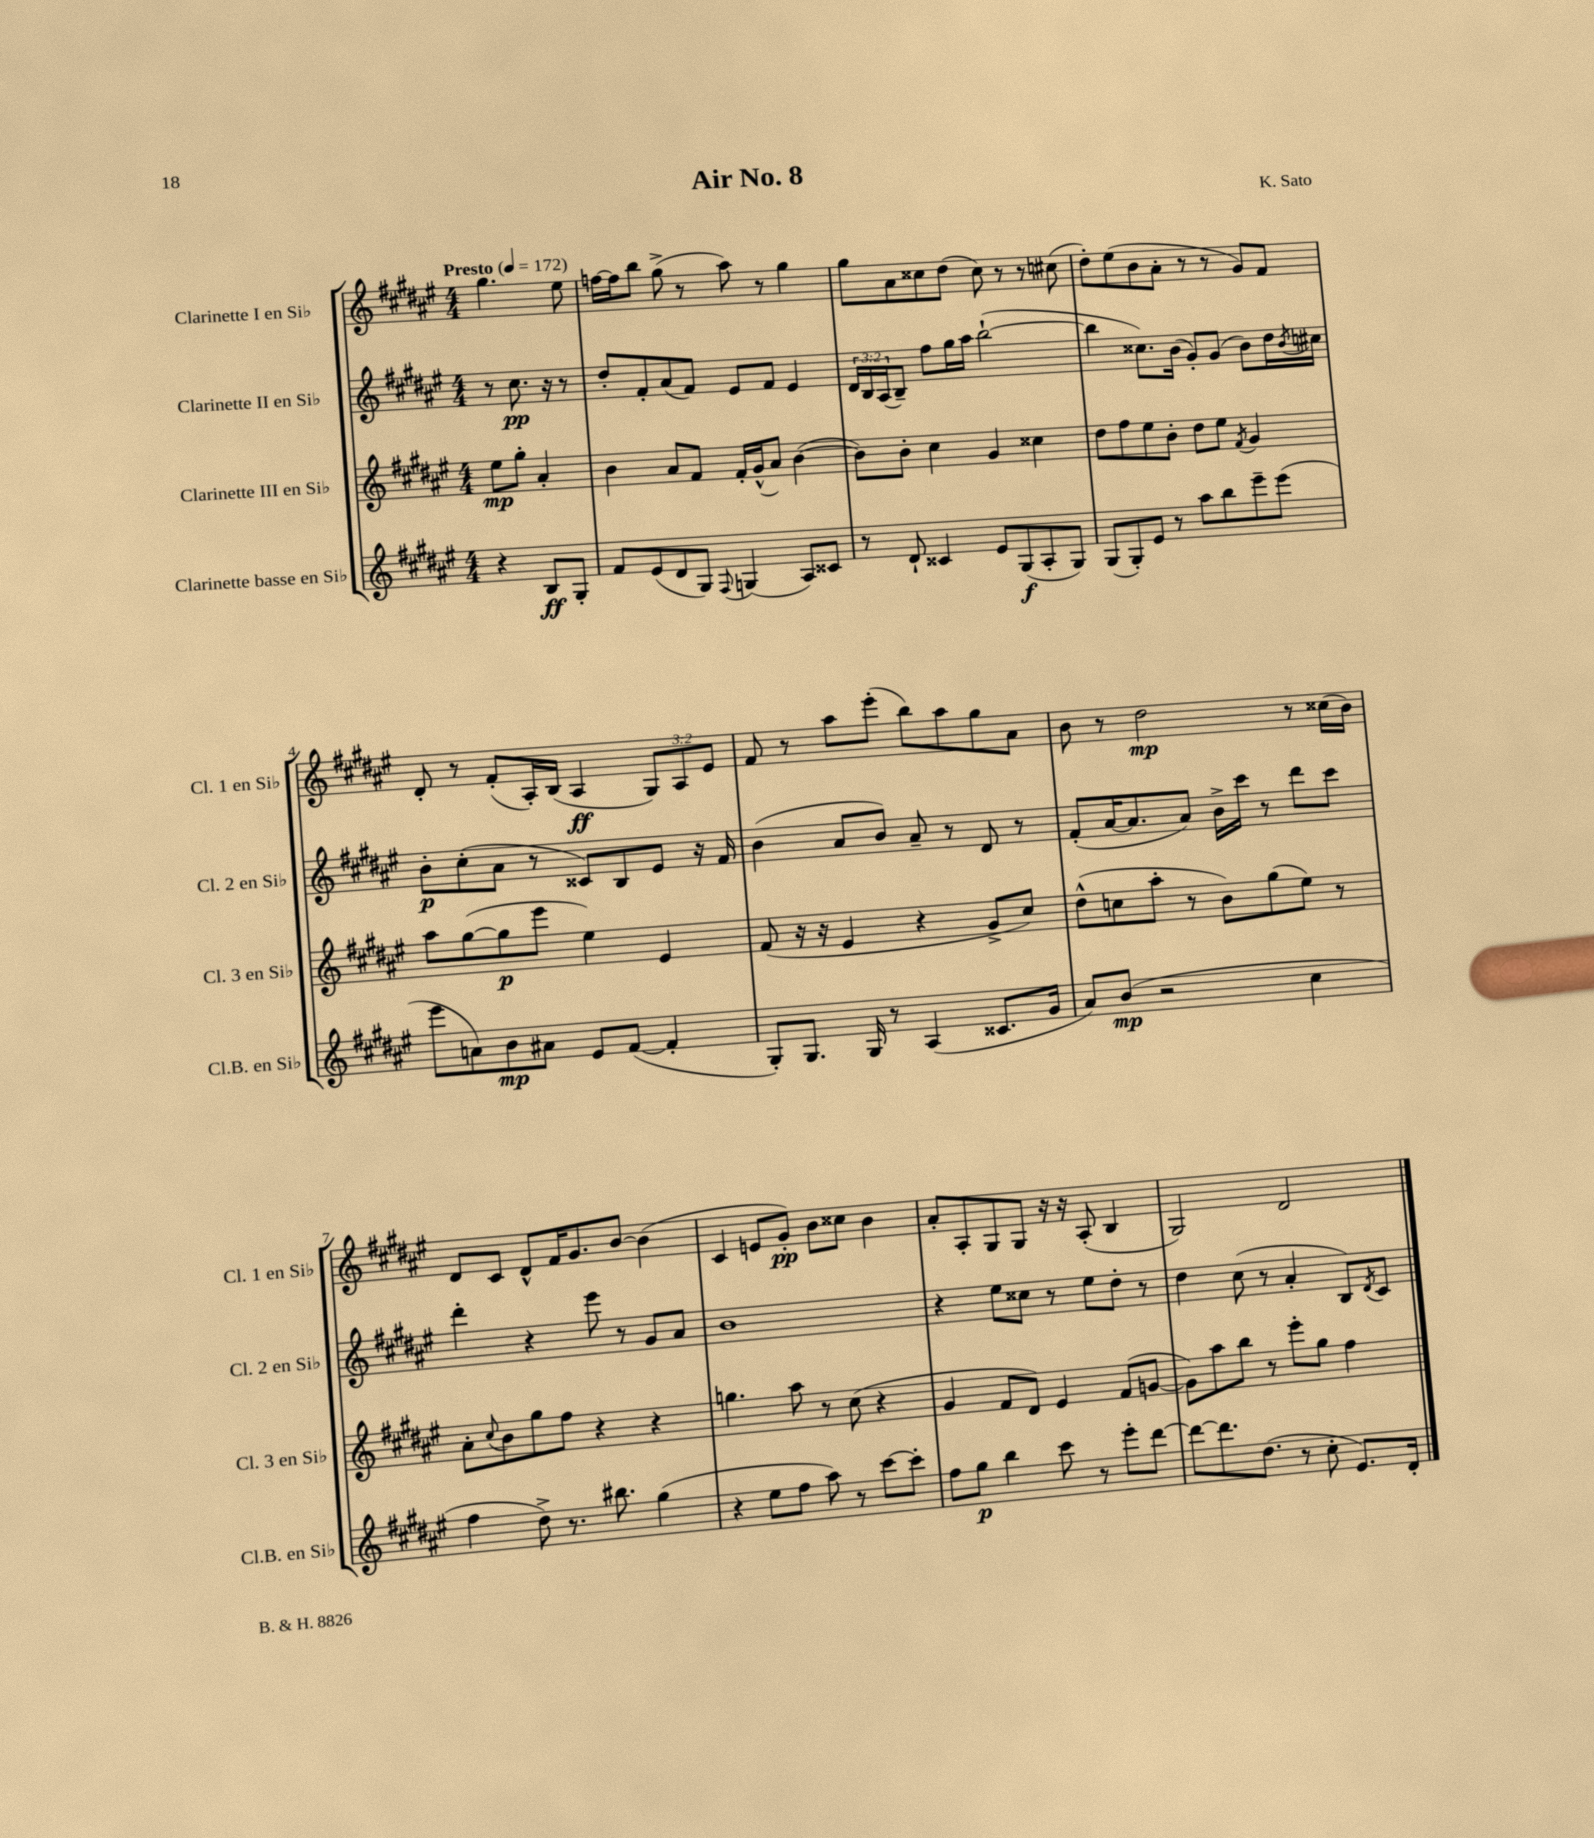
\header { title = "Air No. 8" composer = "K. Sato" }
<<
\new StaffGroup <<
\new Staff = "s0" \with { instrumentName = "Clarinette I en Sib" shortInstrumentName = "Cl. 1 en Sib" } {
    \clef treble \key fis \major \numericTimeSignature \time 4/4 \override Staff.TupletNumber.text = #tuplet-number::calc-fraction-text \partial 2 \tempo "Presto" 4 = 172
    gis''4. eis''8 |
    f''16~ f''16 b''8 gis''8->( r8 ais''8) r8 gis''4 |
    gis''8 ais'8 cisis''8 dis''8( cisis''8) r8 r8 cis''8( |
    dis''8-.) eis''8( b'8 ais'8-. r8 r8 gis'8) fis'8 |
    dis'8-. r8 fis'8-.( ais16-.) b16( ais4\ff \tuplet 3/2 { gis8) ais8 eis'8 } |
    fis'8 r8 ais''8 eis'''8-.( b''8) ais''8 gis''8 ais'8 |
    b'8 r8 dis''2\mp r8 cisis''16( b'16) |
    dis'8 cis'8 dis'8-^ fis'16 gis'8. b'8~ b'4( |
    cis'4 e'8 gis'8-.\pp) b'8 cisis''8 b'4 |
    ais'8-. ais8-. gis8 gis8 r16 r16 ais8-.( b4 |
    gis2) dis'2 \bar "|." |
}
\new Staff = "s1" \with { instrumentName = "Clarinette II en Sib" shortInstrumentName = "Cl. 2 en Sib" } {
    \clef treble \key fis \major \numericTimeSignature \time 4/4 \override Staff.TupletNumber.text = #tuplet-number::calc-fraction-text \partial 2
    r8 cis''8.\pp r16 r8 |
    dis''8-. fis'8-. ais'8( fis'8) eis'8 fis'8 eis'4 |
    \tuplet 3/2 { dis'16 b16 ais16( } b8--) fis''8 gis''16 ais''16 b''2~-!( |
    b''4 cisis''8.) b'16( gis'8-.) gis'8( b'8) dis''16 \acciaccatura { b'8 } cis''16 |
    b'8-.\p cis''8-.( ais'8 r8 cisis'8) b8 eis'8 r16 fis'16 |
    b'4( ais'8 b'8) ais'8-- r8 dis'8 r8 |
    fis'8-.( ais'16~ ais'8. ais'8) b'16-> cis'''16 r8 dis'''8 cis'''8 |
    dis'''4-. r4 eis'''8 r8 gis'8 ais'8 |
    b'1 |
    r4 eis''8 cisis''8 r8 eis''8 dis''8-. r8 |
    dis''4 cis''8( r8 ais'4-. b8) \acciaccatura { dis'8 } cis'8 \bar "|." |
}
\new Staff = "s2" \with { instrumentName = "Clarinette III en Sib" shortInstrumentName = "Cl. 3 en Sib" } {
    \clef treble \key fis \major \numericTimeSignature \time 4/4 \partial 2
    eis''8\mp gis''8-. ais'4-. |
    b'4 ais'8 fis'8 fis'16-. gis'16-^( ais'8) b'4~( |
    b'8) b'8-. cis''4 gis'4 cisis''4 |
    dis''8 fis''8 eis''8 b'8-. dis''8 eis''8 \acciaccatura { fis'8 } gis'4 |
    ais''8 gis''8~( gis''8\p eis'''8 eis''4) eis'4 |
    fis'8( r16 r16 eis'4 r4 gis'8-> cis''8) |
    dis''8-^( c''8 ais''8-. r8 b'8) gis''8( eis''8) r8 |
    ais'8-. \appoggiatura { cis''8 } b'8 gis''8 fis''8 r4 r4 |
    g''4. ais''8 r8 cis''8( r4 |
    gis'4 fis'8 dis'8) eis'4 fis'8( g'8~ |
    g'8) ais''8 b''8 r8 eis'''8-. gis''8 fis''4 \bar "|." |
}
\new Staff = "s3" \with { instrumentName = "Clarinette basse en Sib" shortInstrumentName = "Cl.B. en Sib" } {
    \clef treble \key fis \major \numericTimeSignature \time 4/4 \partial 2
    r4 b8\ff gis8-. |
    fis'8 eis'8( dis'8 gis8) \appoggiatura { fis8 } g4( ais8) cisis'8 |
    r8 dis'8-! cisis'4 eis'8 gis8\f( ais8-. gis8) |
    gis8( gis8-.) eis'8 r8 ais''8 b''8 eis'''8-- eis'''8( |
    eis'''8 a'8) b'8\mp ais'8 eis'8 fis'8~( fis'4-. |
    gis8-.) gis8. gis16 r8 ais4( cisis'8. gis'16 |
    ais'8) b'8\mp( r2 cis''4 |
    fis''4 dis''8->) r8. bis''8. gis''4( |
    r4 eis''8 fis''8 ais''8) r8 cis'''8~ cis'''8-. |
    fis''8 gis''8\p b''4 cis'''8 r8 eis'''8-. dis'''8~ |
    dis'''8~ dis'''8. dis''8.( r8 cis''8-. eis'8.) dis'16-. \bar "|." |
}
>>
>>
